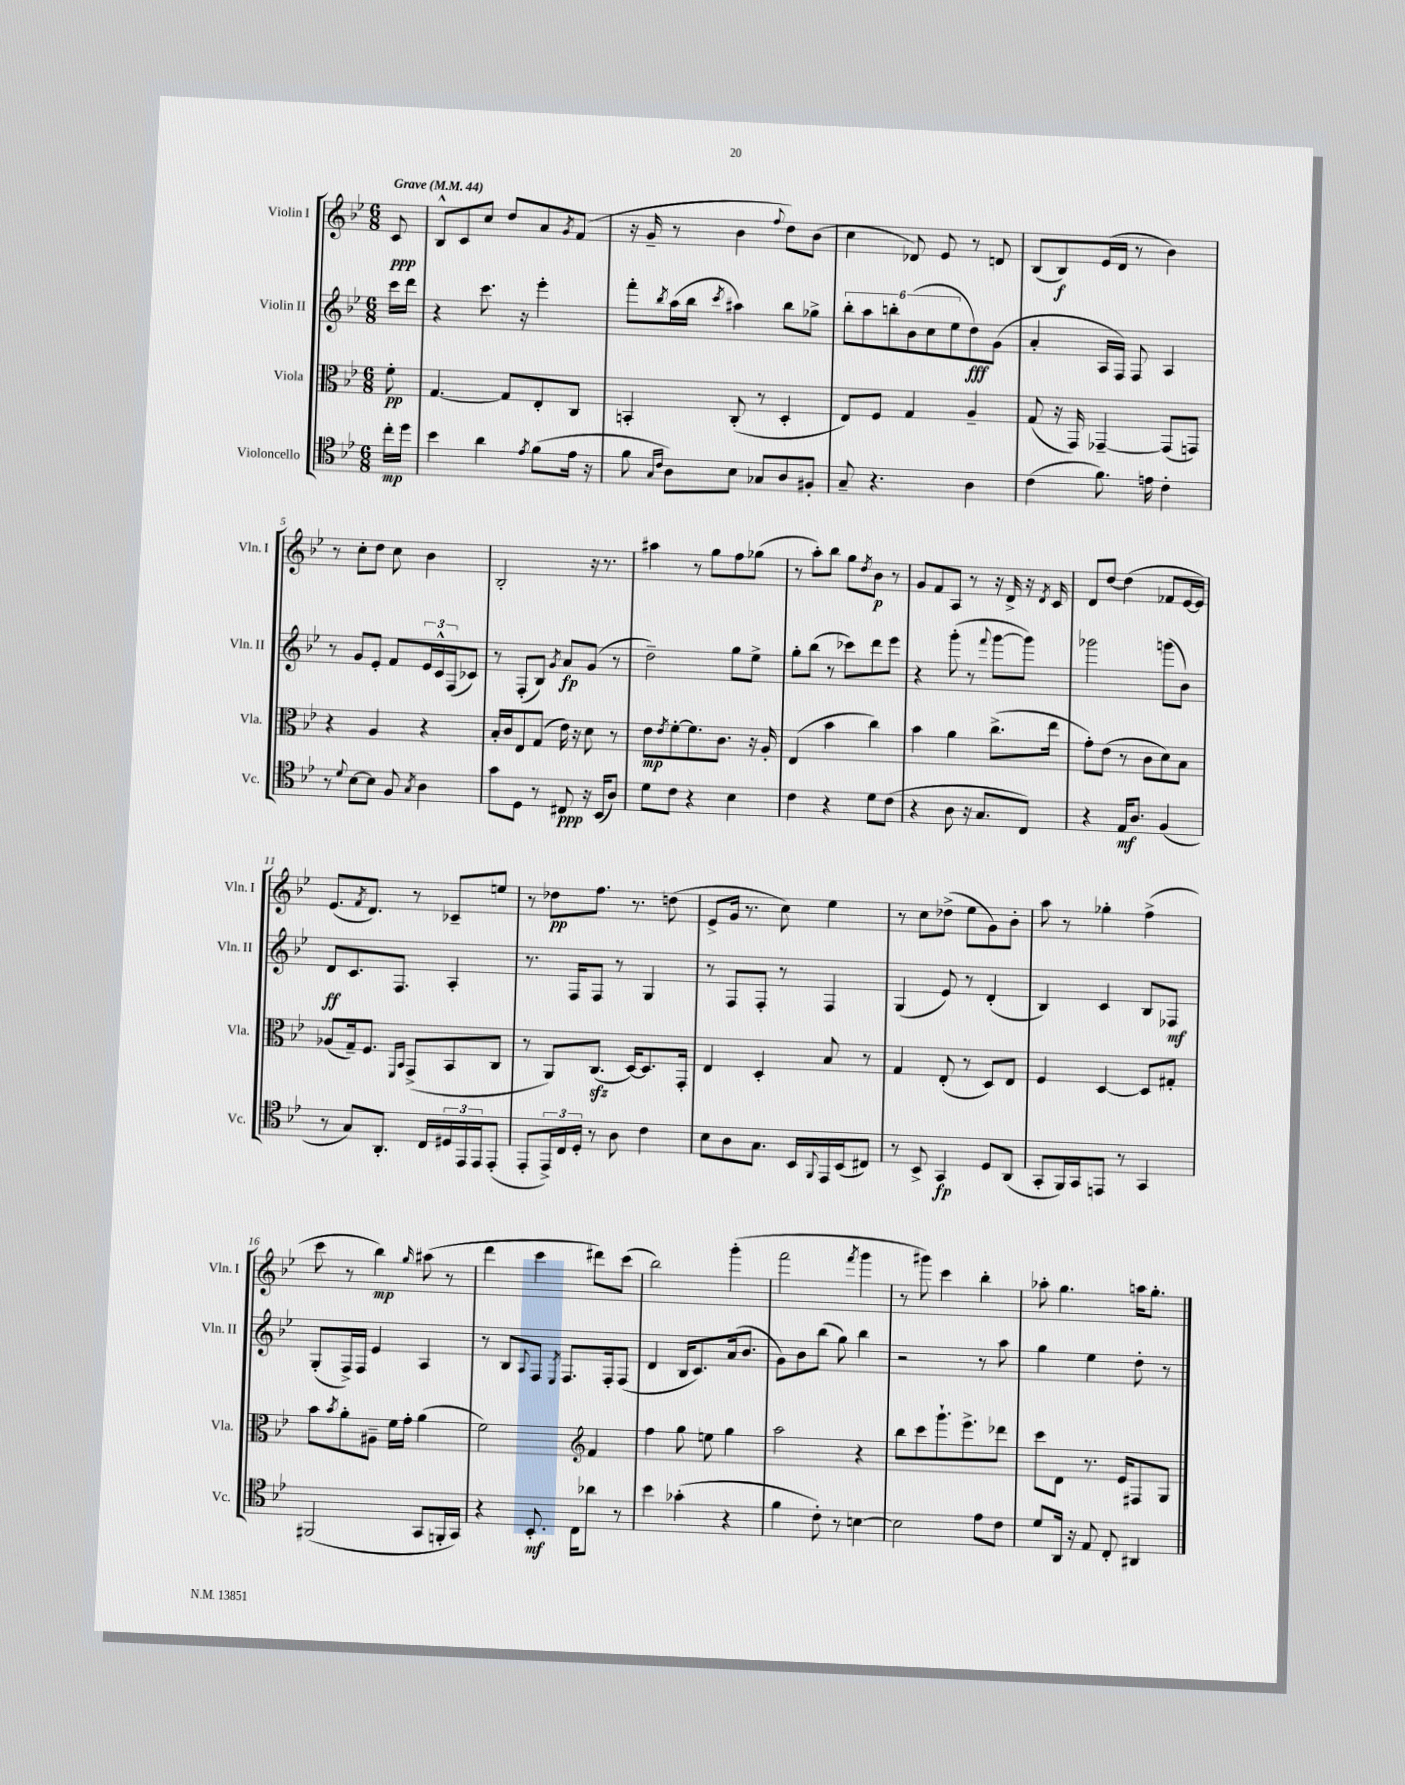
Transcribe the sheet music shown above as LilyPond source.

<<
\new StaffGroup <<
\new Staff = "s0" \with { instrumentName = "Violin I" shortInstrumentName = "Vln. I" } {
    \clef treble \key bes \major \numericTimeSignature \time 6/8 \partial 8 \tempo "Grave" 4 = 44
    c'8\ppp |
    bes8-^ c'8 c''8 d''8 a'8 \acciaccatura { g'8 } f'8( |
    r16 g'16-- r8 bes'4 \appoggiatura { f''8 } d''8) bes'8( |
    c''4 des'8) ees'8 r8 d'8 |
    bes8( bes8\f) ees'16( d'16 r8 bes'4) |
    r8 c''8-. d''8 c''8 bes'4 |
    bes2-. r16 r8. |
    ais''4 r8 g''8 f''8 ges''8( |
    r8 a''8-.) bes''8 g''8 \acciaccatura { d''8 } bes'8\p r8 |
    g'8 f'8 a8 r8 r16 d'16-> r16 \acciaccatura { d'8 } c'16 |
    d'8 d''8~ d''4( fes'8 ees'16~ ees'16) |
    ees'8.( \acciaccatura { f'8 } d'8.) r8 ces'8-- e''8 |
    r8 des''8\pp f''8. r8. d''8( |
    ees'8-> g'16 r8. c''8) ees''4 |
    r8 c''8 des''8->( ees''8 g'8) bes'8-. |
    a''8 r8 ges''4-. f''4->( |
    c'''8 r8 bes''4\mp) \grace { g''16 } ais''8( r8 |
    d'''4 c'''4 dis'''8) c'''8( |
    bes''2) g'''4-.( |
    f'''2 \acciaccatura { f'''8 } g'''4 |
    r8 gis'''8) c'''4 bes''4-. |
    aes''8-. g''4. a''16 g''8.-. \bar "|." |
}
\new Staff = "s1" \with { instrumentName = "Violin II" shortInstrumentName = "Vln. II" } {
    \clef treble \key bes \major \numericTimeSignature \time 6/8 \partial 8
    c'''16 d'''16 |
    r4 c'''8. r16 ees'''4-. |
    f'''8-. \acciaccatura { bes''8 } a''16( bes''16 \acciaccatura { c'''8 } ais''4) bes''8 ges''8-> |
    \tuplet 6/4 { bes''8-. a''8 b''8-. bes'8( c''8 ees''8 } d''8\fff) g'8( |
    a'4-. a16 f16) f8 a4 |
    r8 g'8 ees'8-. f'8 \tuplet 3/2 { ees'16 c'16-^ f16( } ces'8) |
    r8 f8-.( bes8) \acciaccatura { g'8 } a'8\fp g'8( r8 |
    d''2--) g''8 ees''8-> |
    g''8-. bes''8( r8 ces'''8) d'''8 ees'''8 |
    r4 g'''8-.( r8 \appoggiatura { f'''8 } g'''8~ g'''8) |
    ges'''2 g'''8( bes'8) |
    d'8\ff c'8. f8. a4-. |
    r8. f16 f8 r8 g4 |
    r8 f8 f8-. r8 f4 |
    g4( ees'8) r8 d'4-.( |
    bes4) c'4 bes8 fes8\mf |
    g8-.( f16->) f16 ees'4 a4 |
    r8 bes8 \appoggiatura { a8 } f8 \acciaccatura { ees8 } f8. f16-. f8( |
    d'4 bes16 c'8.) a'16( bes'8. |
    g'8) bes'8 bes''8( g''8) bes''4 |
    r2 r8 a''8 |
    g''4 ees''4 d''8-. r8 \bar "|." |
}
\new Staff = "s2" \with { instrumentName = "Viola" shortInstrumentName = "Vla." } {
    \clef alto \key bes \major \numericTimeSignature \time 6/8 \partial 8
    f'8-.\pp |
    g4.~ g8 ees8-. c8 |
    b,4-. c8-.( r8 d4-. |
    ees8) f8 g4 a4-- |
    g8( r16 g,16) ges,4~-- ges,8( g,8) |
    r4 a4 r4 |
    bes16-. c'16 ees8 g8( ees'16) r16 d'8 r8 |
    ees'8\mp \acciaccatura { ees'8 } f'8~-. f'8. c'8. r16 a16-. |
    ees4( bes'4 c''4) |
    bes'4 a'4 c''8.->( ees''16 |
    g'8-.) ees'8( r8 c'8 d'8) bes8 |
    aes8( g16--) f8. \grace { f,16 bes,16 } g,8->( bes,8 c8 |
    r8 a,8) c8.\sfz( d16~) d8. g,16-. |
    ees4 d4-. bes8 r8 |
    g4 ees8-.( r8 d8) ees8 |
    f4 d4~ d8 gis8-. |
    bes'8 \acciaccatura { bes'8 } a'8-. ais8-- f'16 g'16-. a'4( |
    f'2) \clef treble f'4 |
    f''4 g''8 e''8 g''4 |
    a''2 r4 |
    bes''8 c'''8 g'''8.-! ees'''8.-> des'''8 |
    c'''8 d'8 r8. ees'16 fis8 g8 \bar "|." |
}
\new Staff = "s3" \with { instrumentName = "Violoncello" shortInstrumentName = "Vc." } {
    \clef tenor \key bes \major \numericTimeSignature \time 6/8 \partial 8
    c''16-.\mp d''16 |
    bes'4 a'4 \acciaccatura { ees'8 } f'8( ees'16 r16 |
    f'8 \grace { g16 c'16 } a8) bes8 ges8 a8 fis8-. |
    g8-- r4. a4 |
    c'4( f'8.) e'16 c'4-. |
    r8 \appoggiatura { d'8 } bes8~ bes8 f8 \acciaccatura { g8 } a4 |
    g'8 d8 r8 cis8\ppp r16 bes,16( a8) |
    d'8 c'8 r4 bes4 |
    c'4 r4 d'8 c'8( |
    r4 a8 r16 g8. c8) |
    r4 ees16\mf a8. f4( |
    r8 g8) a,8.-. c16 \tuplet 3/2 { dis16 ees,16 ees,16 } ees,8-.( |
    ees,8-. \tuplet 3/2 { ees,16->) c16 d16-. } r8 a8 c'4 |
    bes8 a8 g8. bes,16 \appoggiatura { f,8 } ees,16 bes,16( cis8) |
    r8 bes,8-> g,4\fp d8 a,8( |
    g,8-. f,16) g,16 e,8 r8 g,4 |
    fis,2( g,8 f,16-. g,16) |
    r4 bes,8.-.\mf c16 aes'8 r8 |
    bes'4 ges'4-.( r4 |
    f'4 c'8-.) r8 b4~ |
    b2 ees'8 c'8 |
    d'8 a,16 r16 ees8 c8-. ais,4 \bar "|." |
}
>>
>>
